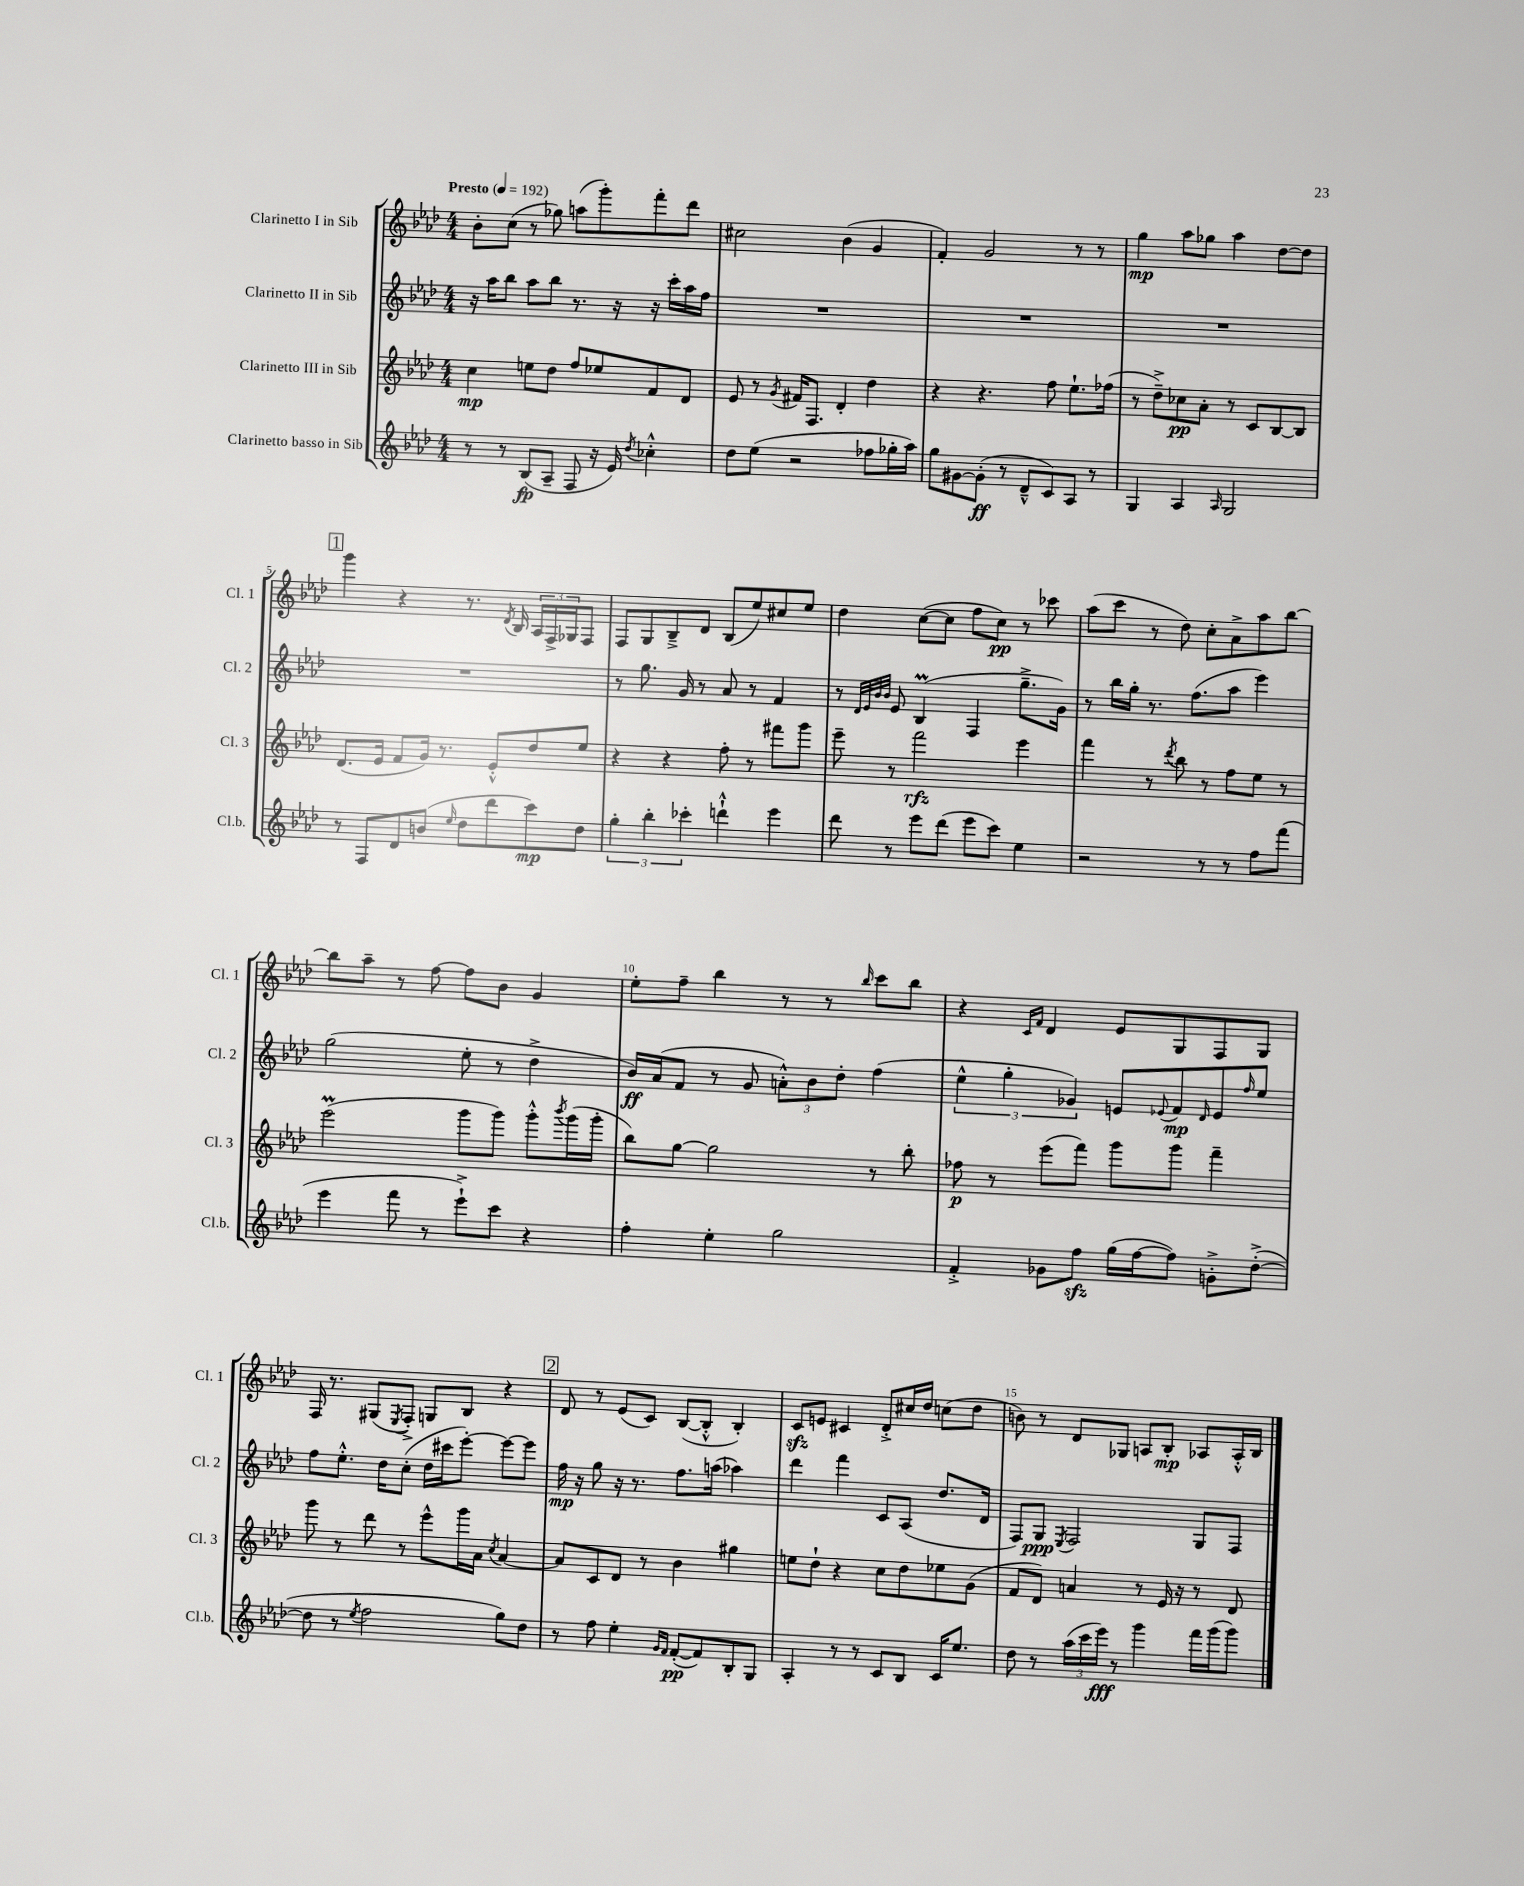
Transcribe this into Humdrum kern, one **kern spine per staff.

**kern	**kern	**kern	**kern
*staff4	*staff3	*staff2	*staff1
*clefG2	*clefG2	*clefG2	*clefG2
*k[b-e-a-d-]	*k[b-e-a-d-]	*k[b-e-a-d-]	*k[b-e-a-d-]
*M4/4	*M4/4	*M4/4	*M4/4
*MM192	*MM192	*MM192	*MM192
8r	4cc	16r	8b-'
.	.	16aa-	.
8r	.	8bb-	(8cc
(8B-	8ee	8aa-	8r
8A-~	8dd-	8bb-	8gg-)
8F	8ff	8.r	(8aa
16r	8ee-	.	8ggg')
16e-)	.	16r	.
8qdd-	.	.	.
4cc-'^^	8f	16r	8fff'
.	.	16ccc'	.
.	8d-	16aa-	8ddd-
.	.	16ff	.
=	=	=	=
8dd-	8e-	1r	2cc#
(8ee-	8r	.	.
.	8qg	.	.
2r	16f#	.	.
.	8.F	.	.
.	4d-'	.	(4b-
8ff-	4dd-	.	4g
16gg-'	.	.	.
16aa-)	.	.	.
=	=	=	=
8gg	4r	1r	4f')
[8g#	.	.	.
(8g#']	4.r	.	2g
8r	.	.	.
8d-~^^	.	.	.
8c)	8ff	.	.
8A-	8.ee-`	.	8r
8r	.	.	8r
.	(16ff-	.	.
=	=	=	=
4G	8r	1r	4gg
.	8dd-~^)	.	.
4A-	8cc-	.	8aa-
.	8a-'	.	8gg-
16qqA-	.	.	.
2G	8r	.	4aa-
.	8c	.	.
.	[8B-	.	[8dd-
.	8B-]	.	8dd-]
=	=	=	=
8r	(8.d-	1r	4ggg
8F	.	.	.
.	16e-	.	.
8d-	8f	.	4r
(8b	16g)	.	.
.	8.r	.	.
16qqee-	.	.	.
8dd-	.	.	8.r
8ddd-	8e-'^^	.	.
.	.	.	8qd-
.	.	.	16B-
8ccc)	8dd-	.	24A-
.	.	.	24F^
.	.	.	24G-
8dd-	8ee-	.	8F
=	=	=	=
6gg'	4r	8r	8F
.	.	8.gg	8G
6bb-'	.	.	.
.	4r	.	8B-~^
.	.	16g	.
6ccc-'	.	.	.
.	.	8r	8d-
4ddd`^^	8ff'	8a-	(8B-
.	8r	8r	8ee-)
4eee-	8fff#	4f	8cc#
.	8ggg	.	8ee-
=	=	=	=
8ddd-	8eee-~	8r	4dd-
.	.	32qqd-	.
.	.	32qqe-	.
.	.	32qqb-	.
.	.	32qqb-	.
8r	8r	8e-	.
8eee-	2fff	(4B-	([8cc
(8ddd-	.	.	8cc]
8eee-	.	4F	8ff
8ccc)	.	.	8cc)
4ee-	4eee-	8.gg~^	8r
.	.	.	8ccc-
.	.	16g)	.
=	=	=	=
2r	4fff	8r	(8aa-
.	.	16bb-	8ccc
.	.	16gg'	.
.	8r	8.r	8r
.	8qddd-	.	.
.	8bb-	.	8dd-)
.	.	(8.ff	.
8r	8r	.	8cc'
8r	8ff	8aa-	8a-^
8ff	8ee-	4eee-)	8aa-
(8fff	8r	.	[8bb-
=	=	=	=
4eee-	(2eee-	(2gg	8bb-]
.	.	.	8aa-~
8fff	.	.	8r
8r	.	.	[8ff
8eee-`^)	8ggg	8ee-'	8ff]
8ccc	8ggg)	8r	8b-
4r	8ggg'^^	4dd-^	4g
.	8qbbb-	.	.
.	(16ggg	.	.
.	16ggg'	.	.
=	=	=	=
4ff'	8bb-)	16b-)	8ee-'
.	.	(16a-	.
.	[8gg	8f	8ff~
4ee-'	2gg]	8r	4bb-
.	.	8g	.
2gg	.	12a'^^)	8r
.	.	12b-	.
.	.	.	8r
.	.	12dd-'	.
.	.	.	16qqbb-
.	8r	(4ff	8ccc
.	8bb-'	.	8bb-
=	=	=	=
4f'^	8ff-	6ee-^^	4r
.	8r	.	.
.	.	6gg'	.
.	.	.	16qqc
.	.	.	16qqf
8g-	(8eee-	.	4d-
.	.	6g-)	.
8ff	8fff)	.	.
(16gg	8ggg	8e	8e-
[16ff	.	.	.
.	.	8qqe-	.
8ff])	8ggg	8f	8G
.	.	16qqd-	.
8g'^	4fff~	8e-	8F
.	.	16qqff	.
([8dd-'^	.	8ee-	8G
=	=	=	=
8dd-]	8ggg	8ff	16F
.	.	.	8.r
8r	8r	8.ee-'^^	.
8qee-	.	.	.
2ff	8ddd-	.	(8G#
.	.	16dd-	.
.	.	.	8qE-
.	8r	(8cc'	8F'^)
.	8eee-^^	16dd-	8G
.	.	16ccc#	.
.	16ggg	[8eee-')	8B-
.	16a-	.	.
.	8qcc	.	.
8gg)	[4a-	8eee-_	4r
8dd-	.	8eee-]	.
=	=	=	=
8r	8a-]	16ff	8d-
.	.	16r	.
8ff	8c	8gg	8r
4ee-'	8d-	16r	(8e-
.	.	8.r	.
.	8r	.	8c)
16qqg	.	.	.
16qqf	.	.	.
([8f'	4b-	8.ff	([8B-
8f])	.	.	8B-'^^]
.	.	(16aa	.
8B-'	4gg#	4aa-)	4B-')
8G	.	.	.
=	=	=	=
4A-'	8ee	4ddd-	8c
.	8dd-`	.	8e
8r	4r	4fff	4c#
8r	.	.	.
8c	8cc	8c	8d-'^
8B-	8dd-	(8A-	16cc#
.	.	.	16dd-
16c	8ee-	8.dd-	(8cc
8.ee-	.	.	.
.	(8g	.	8dd-
.	.	16d-	.
=	=	=	=
8dd-	8f	8F)	8b)
8r	8d-)	8G	8r
.	.	8qE-	.
(24aa-	4a	2F	8d-
24ccc	.	.	.
24eee-)	.	.	.
8r	.	.	8G-
4ggg	8r	.	8A
.	16e-	.	8B-'
.	16r	.	.
16fff	8r	8G	8A-
(16ggg	.	.	.
8ggg)	8d-	8F	16A-'^^
.	.	.	16B-
==	==	==	==
*-	*-	*-	*-
